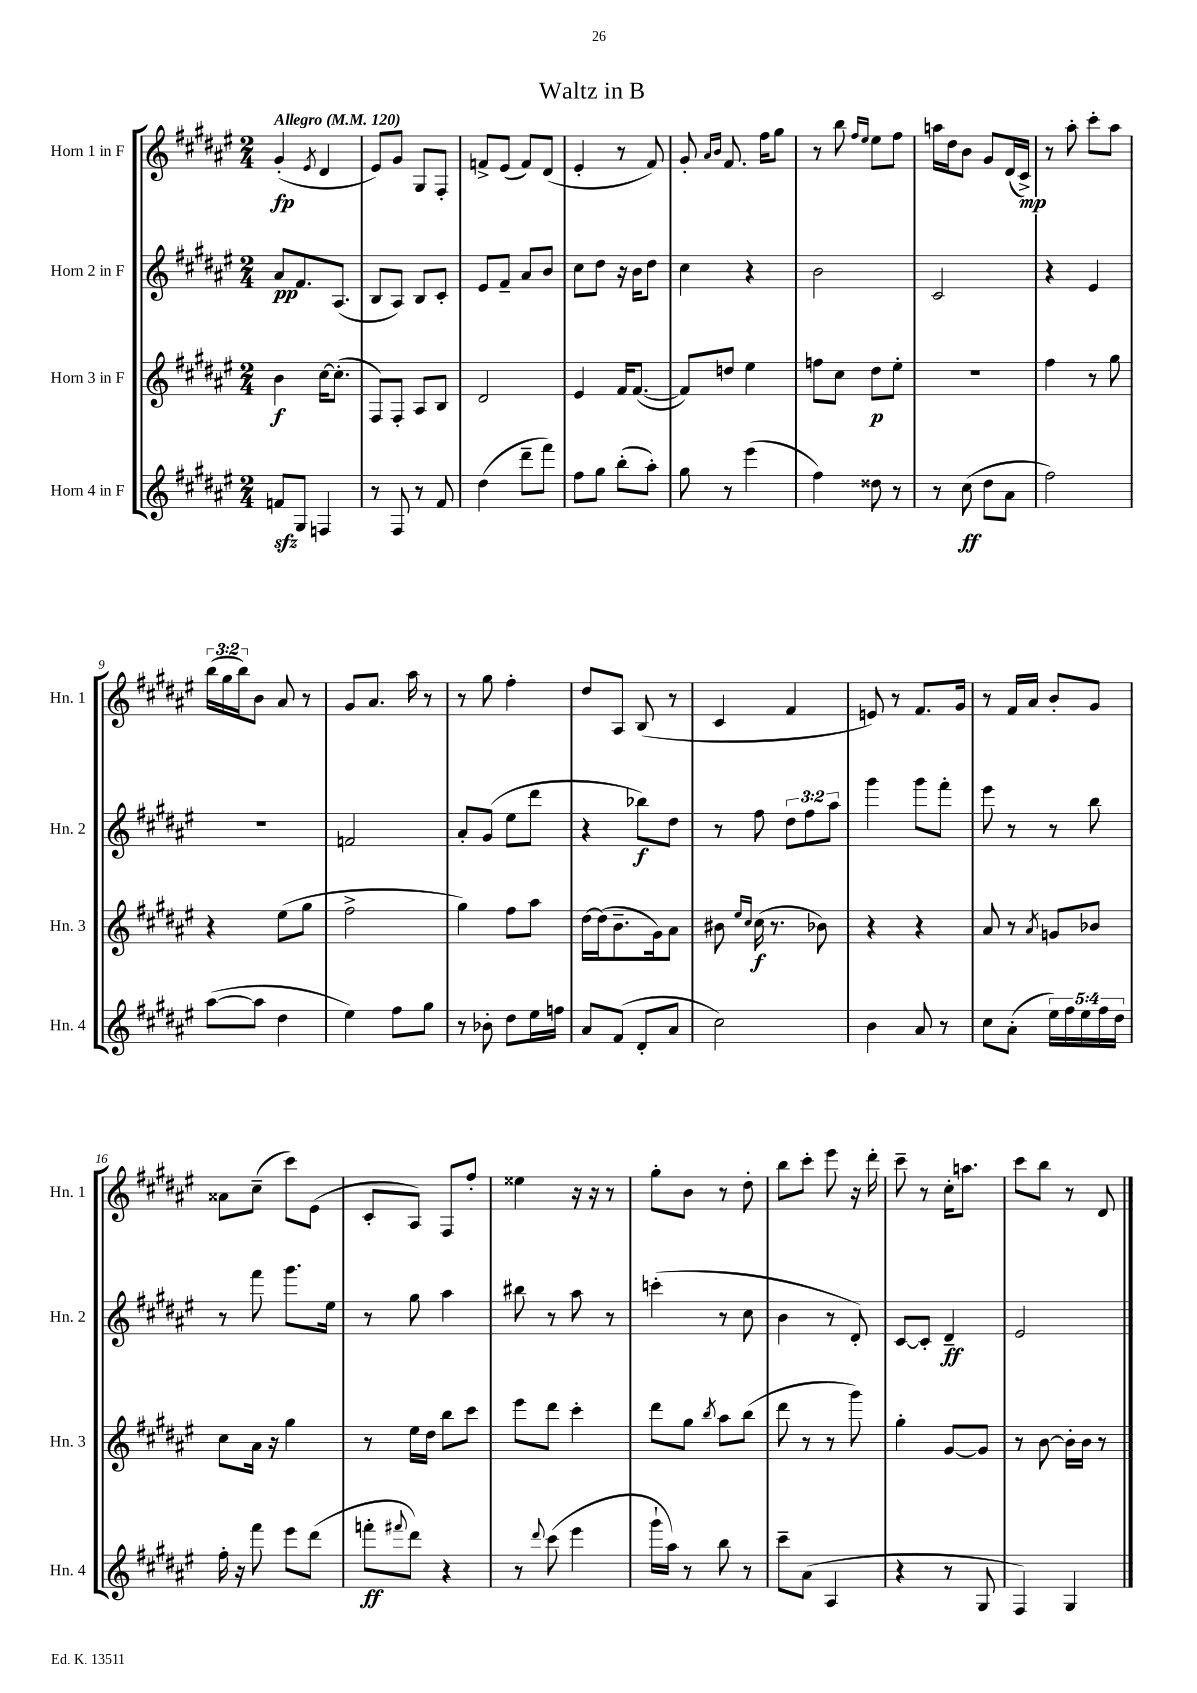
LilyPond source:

\header { title = "Waltz in B" }
<<
\new StaffGroup <<
\new Staff = "s0" \with { instrumentName = "Horn 1 in F" shortInstrumentName = "Hn. 1" } {
    \clef treble \key fis \major \numericTimeSignature \time 2/4 \override Staff.TupletNumber.text = #tuplet-number::calc-fraction-text \tempo "Allegro" 4 = 120
    gis'4-.\fp( \acciaccatura { eis'8 } dis'4 |
    eis'8) gis'8 gis8 fis8-. |
    f'8-> eis'8( f'8) dis'8( |
    eis'4-. r8 fis'8) |
    gis'8-. \grace { ais'16 b'16 } fis'8. fis''16 gis''8 |
    r8 b''8 \grace { fis''16 eis''16 } eis''8 fis''8 |
    a''16 dis''16 b'8 gis'8 dis'16( cis'16->\mp) |
    r8 ais''8-. cis'''8-. ais''8 |
    \tuplet 3/2 { b''16( gis''16 b''16) } b'8 ais'8 r8 |
    gis'8 ais'8. ais''16 r8 |
    r8 gis''8 fis''4-. |
    dis''8 ais8 b8( r8 |
    cis'4 fis'4 |
    e'8) r8 fis'8. gis'16 |
    r8 fis'16 ais'16 b'8-. gis'8 |
    aisis'8 cis''8--( cis'''8) eis'8( |
    cis'8-. ais8) fis8 fis''8-. |
    eisis''4 r16 r16 r8 |
    gis''8-. b'8 r8 dis''8-. |
    b''8 cis'''8-. eis'''8 r16 dis'''16-. |
    cis'''8-- r8 cis''16-. a''8. |
    cis'''8 b''8 r8 dis'8 \bar "|." |
}
\new Staff = "s1" \with { instrumentName = "Horn 2 in F" shortInstrumentName = "Hn. 2" } {
    \clef treble \key fis \major \numericTimeSignature \time 2/4 \override Staff.TupletNumber.text = #tuplet-number::calc-fraction-text
    ais'8\pp fis'8. ais8.( |
    b8 ais8) b8 cis'8-. |
    eis'8 fis'8-- ais'8 b'8 |
    cis''8 dis''8 r16 b'16 dis''8 |
    cis''4 r4 |
    b'2 |
    cis'2 |
    r4 eis'4 |
    R2 |
    f'2 |
    ais'8-. gis'8( eis''8 dis'''8 |
    r4 bes''8\f) dis''8 |
    r8 fis''8 \tuplet 3/2 { dis''8 fis''8 ais''8 } |
    gis'''4 gis'''8 fis'''8-. |
    eis'''8 r8 r8 b''8 |
    r8 fis'''8 gis'''8. eis''16 |
    r8 gis''8 ais''4 |
    bis''8 r8 ais''8 r8 |
    c'''4-.( r8 cis''8 |
    b'4 r8 dis'8-.) |
    cis'8~ cis'8-. dis'4--\ff |
    eis'2 \bar "|." |
}
\new Staff = "s2" \with { instrumentName = "Horn 3 in F" shortInstrumentName = "Hn. 3" } {
    \clef treble \key fis \major \numericTimeSignature \time 2/4
    b'4\f cis''16~ cis''8.-.( |
    fis8) fis8-. ais8 b8 |
    dis'2 |
    eis'4 fis'16 fis'8.~( |
    fis'8) d''8 eis''4 |
    f''8 cis''8 dis''8\p eis''8-. |
    r2 |
    fis''4 r8 gis''8 |
    r4 eis''8( gis''8 |
    fis''2-> |
    gis''4) fis''8 ais''8 |
    dis''16~ dis''16( b'8.-- gis'16) ais'8 |
    bis'8 \grace { eis''16 cis''16 } cis''16\f( r8. bes'8) |
    r4 r4 |
    ais'8 r8 \acciaccatura { ais'8 } g'8 bes'8 |
    cis''8 ais'16 r16 gis''4 |
    r8 eis''16 dis''16 b''8 cis'''8 |
    eis'''8 dis'''8 cis'''4-. |
    dis'''8 gis''8 \acciaccatura { b''8 } ais''8 b''8( |
    dis'''8 r8 r8 gis'''8) |
    gis''4-. gis'8~ gis'8 |
    r8 b'8~ b'16-. b'16 r8 \bar "|." |
}
\new Staff = "s3" \with { instrumentName = "Horn 4 in F" shortInstrumentName = "Hn. 4" } {
    \clef treble \key fis \major \numericTimeSignature \time 2/4 \override Staff.TupletNumber.text = #tuplet-number::calc-fraction-text
    f'8\sfz gis8 f4 |
    r8 fis8 r8 fis'8 |
    dis''4( dis'''8-- fis'''8) |
    fis''8 gis''8 b''8-.( ais''8-.) |
    gis''8 r8 eis'''4( |
    fis''4) disis''8 r8 |
    r8 cis''8\ff( dis''8 ais'8 |
    fis''2) |
    ais''8~( ais''8 dis''4 |
    eis''4) fis''8 gis''8 |
    r8 bes'8-. dis''8 eis''16 f''16 |
    ais'8 fis'8( dis'8-. ais'8 |
    cis''2) |
    b'4 ais'8 r8 |
    cis''8 ais'8-.( \tuplet 5/4 { eis''16) fis''16 eis''16 fis''16 dis''16 } |
    fis''16-. r16 fis'''8 eis'''8 dis'''8( |
    f'''8-.\ff \appoggiatura { fis'''8 } dis'''8) r4 |
    r8 \appoggiatura { dis'''8 } cis'''8( eis'''4 |
    gis'''16-! ais''16) r8 b''8 r8 |
    cis'''8-- ais'8( ais4 |
    r4 r8 gis8 |
    fis4) gis4 \bar "|." |
}
>>
>>
